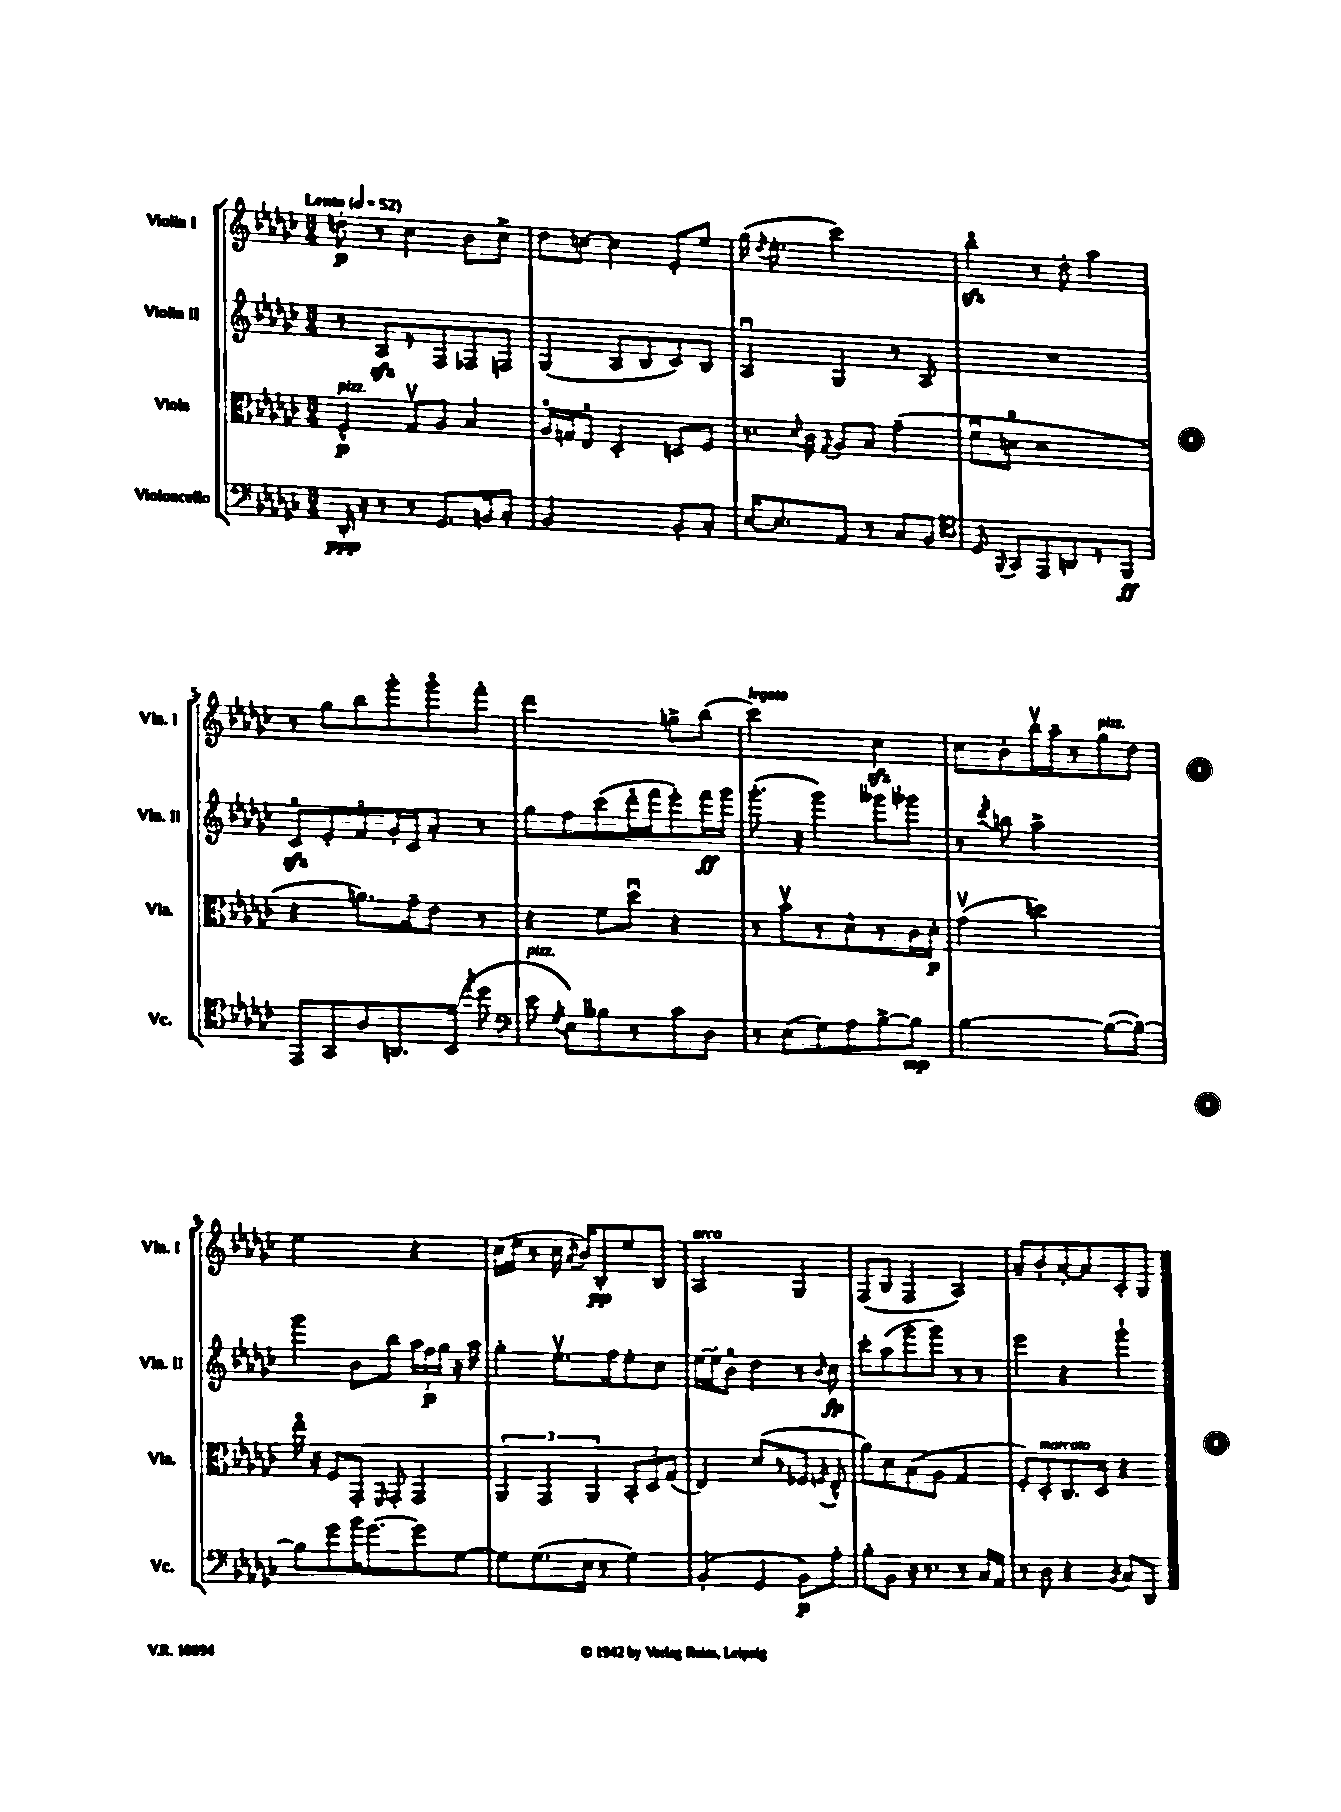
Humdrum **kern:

**kern	**kern	**kern	**kern
*staff4	*staff3	*staff2	*staff1
*clefF4	*clefC3	*clefG2	*clefG2
*k[b-e-a-d-g-c-]	*k[b-e-a-d-g-c-]	*k[b-e-a-d-g-c-]	*k[b-e-a-d-g-c-]
*M3/4	*M3/4	*M3/4	*M3/4
*MM52	*MM52	*MM52	*MM52
16DD-'	4F^^	8r	8dd'
16r	.	.	.
8r	.	8A-	8r
8r	8G-v	8r	4cc-
8.GG-	8A-	8F	.
.	4B-	8F-	8b-
16BB	.	.	.
8C-'	.	8F	8cc-^
=	=	=	=
2BB-	16A-o	(4G-	8dd-
.	16G	.	.
.	8E-o	.	[8cc
.	4D-'	8A-	4cc]
.	.	8B-	.
8BB-'	8D	8c-)	8e-'
8C-'	8F	8B-	8ee-
=	=	=	=
[16E-	8.r	4A-u	(16gg-
.	.	.	8qdd-
8.E-]	.	.	8.ee-'
.	8qqd-	.	.
.	16c-	.	.
.	8qqG-	.	.
8AA-	8A-	4G-	2ccc-)
8r	8B-	.	.
8C-	(4g-~	8r	.
8BB-	.	8A-	.
=	=	=	=
*clefC4	*	*	*
8D-	8fu	2.r	4bb-o
8qqFF	.	.	.
8GG-	8d	.	.
8EE-	2r	.	8r
8AA	.	.	8dd-'
8r	.	.	4aa-
8FF	.	.	.
=	=	=	=
8EE-	4r	8c-o	8r
8GG-	.	8e-'	8gg-
8A-	8.a)	8fo	8bb-
8.AA	.	16g-'	8ggg-'
.	16g-~	16c-	.
.	8e-	8a-'	8ggg-o
(16BB-	.	.	.
8qee-	.	.	.
8dd-	8r	8r	8fff'
=	=	=	=
*clefF4	*	*	*
8e-	4r	8gg-	2ddd-
8qG-	.	.	.
8E-)	.	8ff	.
8B--	8f	(8ccc-	.
8r	8dd-u	16ddd-o	.
.	.	16fff	.
8c-	4r	8eee-')	8gg^
8D-	.	16fff	(8bb-
.	.	16ggg-	.
=	=	=	=
8r	8r	(8.ggg-'	2ccc-)
(8E-	8b-v	.	.
.	.	16r	.
8G-)	8r	4ggg-)	.
8A-	8d-^^	.	.
[8B-^	8r	8ggg--	4cc-
8B-]	16c-	8ggg-	.
.	16d-'	.	.
=	=	=	=
[2B-	(4g-v	8r	8cc-
.	.	8qddd-	.
.	.	8bb	8b-'
.	2dd)	2aa-^	16bb-v
.	.	.	16aa-~
.	.	.	8r
(8B-_	.	.	8gg-
8B-~_)	.	.	8dd-
=	=	=	=
8B-]	16ee-o	4ggg-	2ee-
.	16r	.	.
8g-	8F	.	.
16b-	8GG-'	8b-	.
[8.g-	.	.	.
.	16qqFF	.	.
.	8GG-'	8bb-	.
8g-]	4GG-	24aa-	4r
.	.	24ff	.
.	.	24gg-	.
[8G-	.	16r	.
.	.	16aa-	.
=	=	=	=
8G-]	6AA-	4gg-'	(16cc-
.	.	.	16ee-
(8.G-	.	.	8r
.	6GG-	.	.
.	.	8.ee-v	16cc-
.	.	.	8qa-
16E-	.	.	16b-)
.	6AA-	.	.
8r	.	.	8B-'
.	.	16ff	.
4G-)	12BB-'	8ee-'	8ee-
.	12D-	.	.
.	.	8cc-	8B-
.	(12G-	.	.
=	=	=	=
(4BB-'	4E-)	[16ee-	2A-
.	.	16ee-']	.
.	.	8b-o	.
4GG-	(8d-	4dd-	.
.	8r	.	.
8BB-)	8F-	8r	4G-
.	8qF	8qqb-	.
8A-'	8E-^^	8cc-	.
=	=	=	=
8B-'	8a-)	8ccc-'	(8F
8BB-	8d-	(8aa-	8B-
16r	(8B-	8ggg-	4F
8.r	.	.	.
.	8A-	8ggg-)	.
8r	4G-	8r	4A-)
16C-	.	8r	.
16AA-	.	.	.
=	=	=	=
8r	8F')	4eee-	8a-~
8D-	8D-'	.	8b-'
4r	8.C-	4r	[8a-'
.	.	.	8a-]
.	16D-	.	.
8qBB-	.	.	.
8C-	4r	4ggg-`	8c-'
8DD-	.	.	8B-
==	==	==	==
*-	*-	*-	*-
